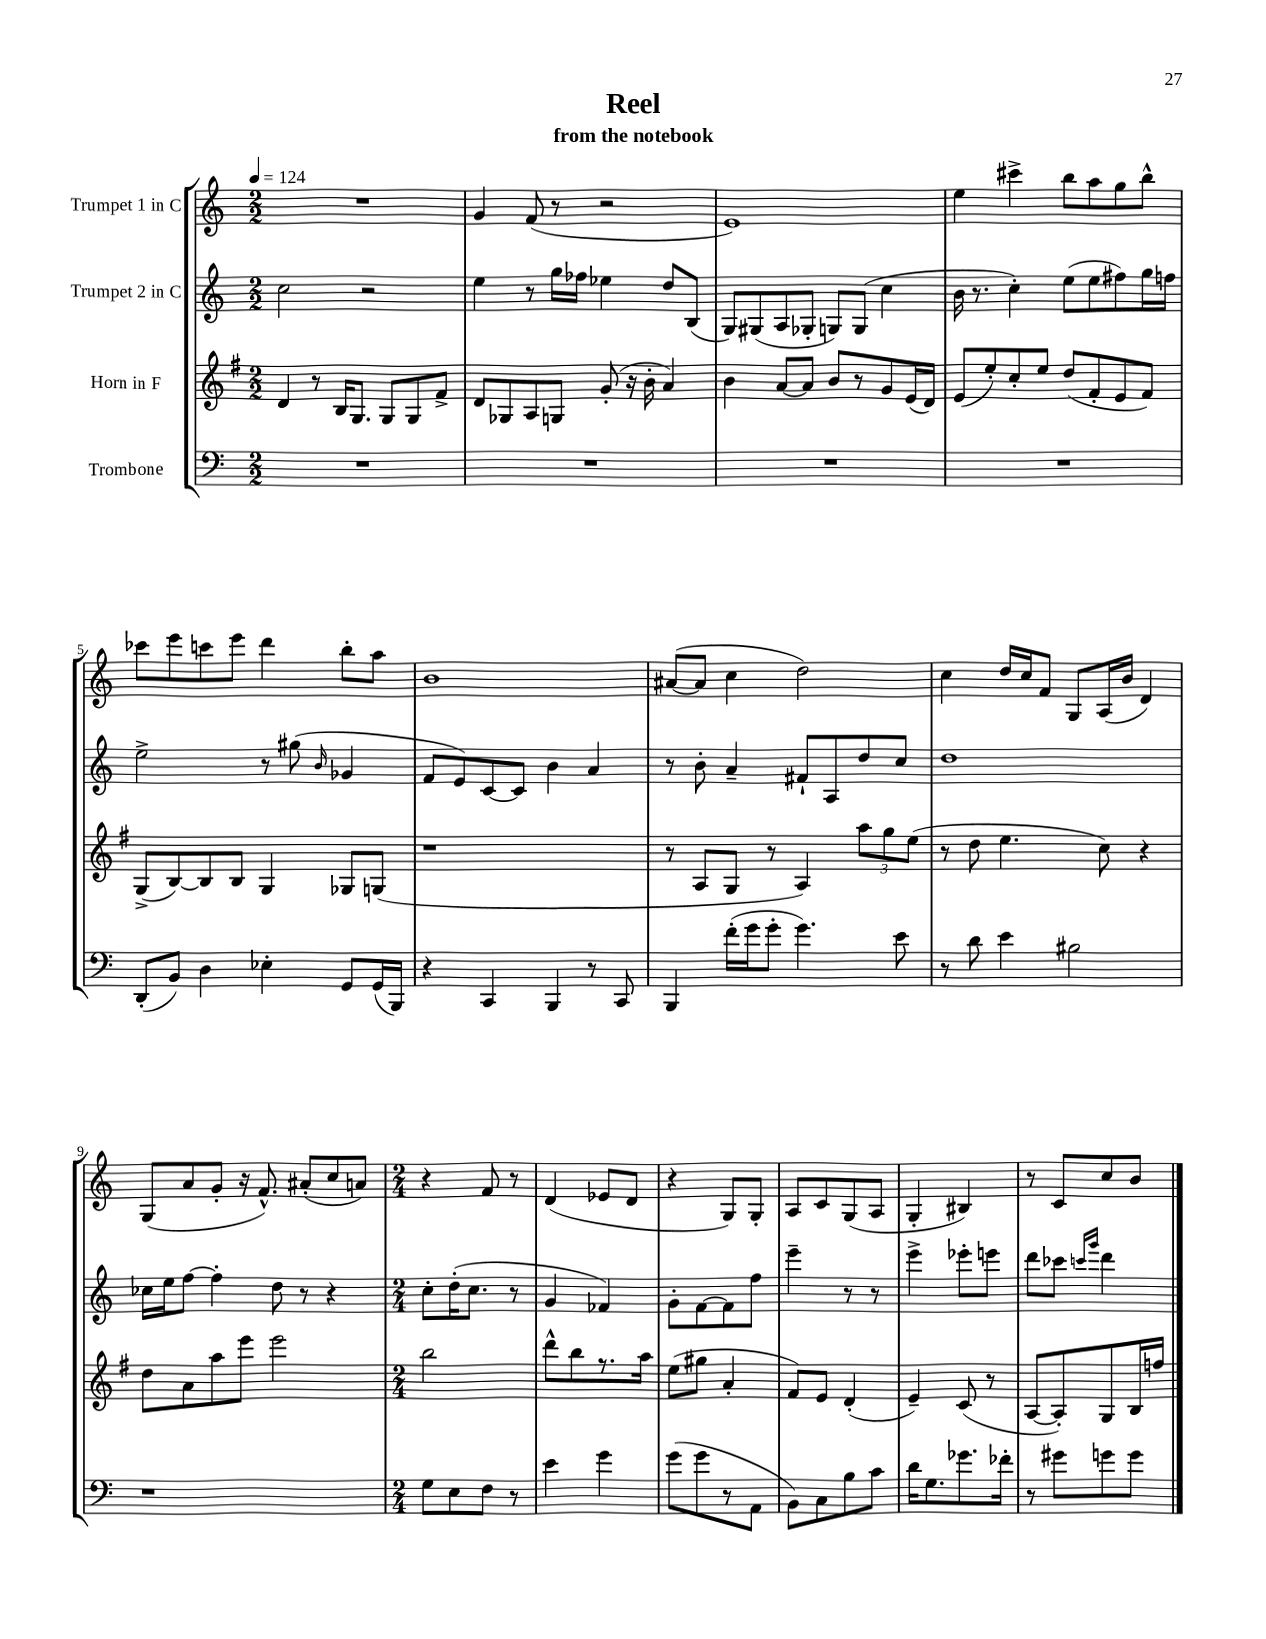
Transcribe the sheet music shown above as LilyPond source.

\header { title = "Reel" subtitle = "from the notebook" }
<<
\new StaffGroup <<
\new Staff = "s0" \with { instrumentName = "Trumpet 1 in C" } {
    \clef treble \key c \major \numericTimeSignature \time 2/2 \tempo 4 = 124
    \autoBeamOff R1 |
    g'4 f'8( r8 r2 |
    e'1) |
    e''4 cis'''4-> b''8[ a''8 g''8 b''8]-^ |
    ces'''8[ e'''8 c'''8 e'''8] d'''4 b''8[-. a''8] |
    b'1 |
    ais'8[~( ais'8] c''4 d''2) |
    c''4 d''16[ c''16 f'8] g8[ a16( b'16] d'4) |
    g8[( a'8 g'8]-. r16 f'8.-^) ais'8[-.( c''8 a'8]) |
    \numericTimeSignature \time 2/4 r4 f'8 r8 |
    d'4( ees'8[ d'8] |
    r4 g8[) g8]-. |
    a8[ c'8 g8( a8] |
    g4-. bis4) |
    r8 c'8[ c''8 b'8] \bar "|." |
}
\new Staff = "s1" \with { instrumentName = "Trumpet 2 in C" } {
    \clef treble \key c \major \numericTimeSignature \time 2/2
    \autoBeamOff c''2 r2 |
    e''4 r8 g''16[ fes''16] ees''4 d''8[ b8]( |
    g8[) gis8( a8 ges8]-. g8[) g8]( c''4 |
    b'16 r8. c''4-.) e''8[( e''8 fis''8) g''16 f''16] |
    e''2-> r8 gis''8( \grace { b'16 } ges'4 |
    f'8[ e'8) c'8~ c'8] b'4 a'4 |
    r8 b'8-. a'4-- fis'8[-! a8 d''8 c''8] |
    d''1 |
    ces''16[ e''16 f''8]~ f''4-. d''8 r8 r4 |
    \numericTimeSignature \time 2/4 c''8[-. d''16-.( c''8.] r8 |
    g'4 fes'4) |
    g'8[-. f'8~ f'8 f''8] |
    e'''4-- r8 r8 |
    e'''4-> ees'''8[-. e'''8] |
    d'''8[ ces'''8] \grace { c'''16[ g'''16] } d'''4 \bar "|." |
}
\new Staff = "s2" \with { instrumentName = "Horn in F" } {
    \clef treble \key g \major \numericTimeSignature \time 2/2
    \autoBeamOff d'4 r8 b16[ g8.] g8[ g8 fis'8]-> |
    d'8[ ges8 a8 g8] g'8-.( r16 b'16-. a'4) |
    b'4 a'8[~ a'8] b'8[ r8 g'8 e'16( d'16]) |
    e'8[( e''8-.) c''8-. e''8] d''8[( fis'8-. e'8 fis'8]) |
    g8[->( b8~) b8 b8] g4 ges8[ g8]( |
    r1 |
    r8 a8[ g8] r8 a4) \tuplet 3/2 { a''8[ g''8 e''8]( } |
    r8 d''8 e''4. c''8) r4 |
    d''8[ a'8 a''8 e'''8] e'''2 |
    \numericTimeSignature \time 2/4 b''2 |
    d'''8[-^ b''8 r8. a''16] |
    e''8[( gis''8] a'4-. |
    fis'8[) e'8] d'4-.( |
    e'4--) c'8( r8 |
    a8[~ a8-.) g8 b16 f''16] \bar "|." |
}
\new Staff = "s3" \with { instrumentName = "Trombone" } {
    \clef bass \key c \major \numericTimeSignature \time 2/2
    \autoBeamOff R1 |
    R1 |
    R1 |
    R1 |
    d,8[-.( b,8]) d4 ees4-. g,8[ g,16( b,,16]) |
    r4 c,4 b,,4 r8 c,8 |
    b,,4 f'16[-.( g'16 g'8]-. g'4.) e'8 |
    r8 d'8 e'4 bis2 |
    r1 |
    \numericTimeSignature \time 2/4 g8[ e8 f8] r8 |
    e'4 g'4 |
    g'8[( g'8 r8 a,8] |
    b,8[) c8 b8 c'8] |
    d'16[ g8. ges'8. fes'16]-. |
    r8 gis'8[ g'8 g'8] \bar "|." |
}
>>
>>
